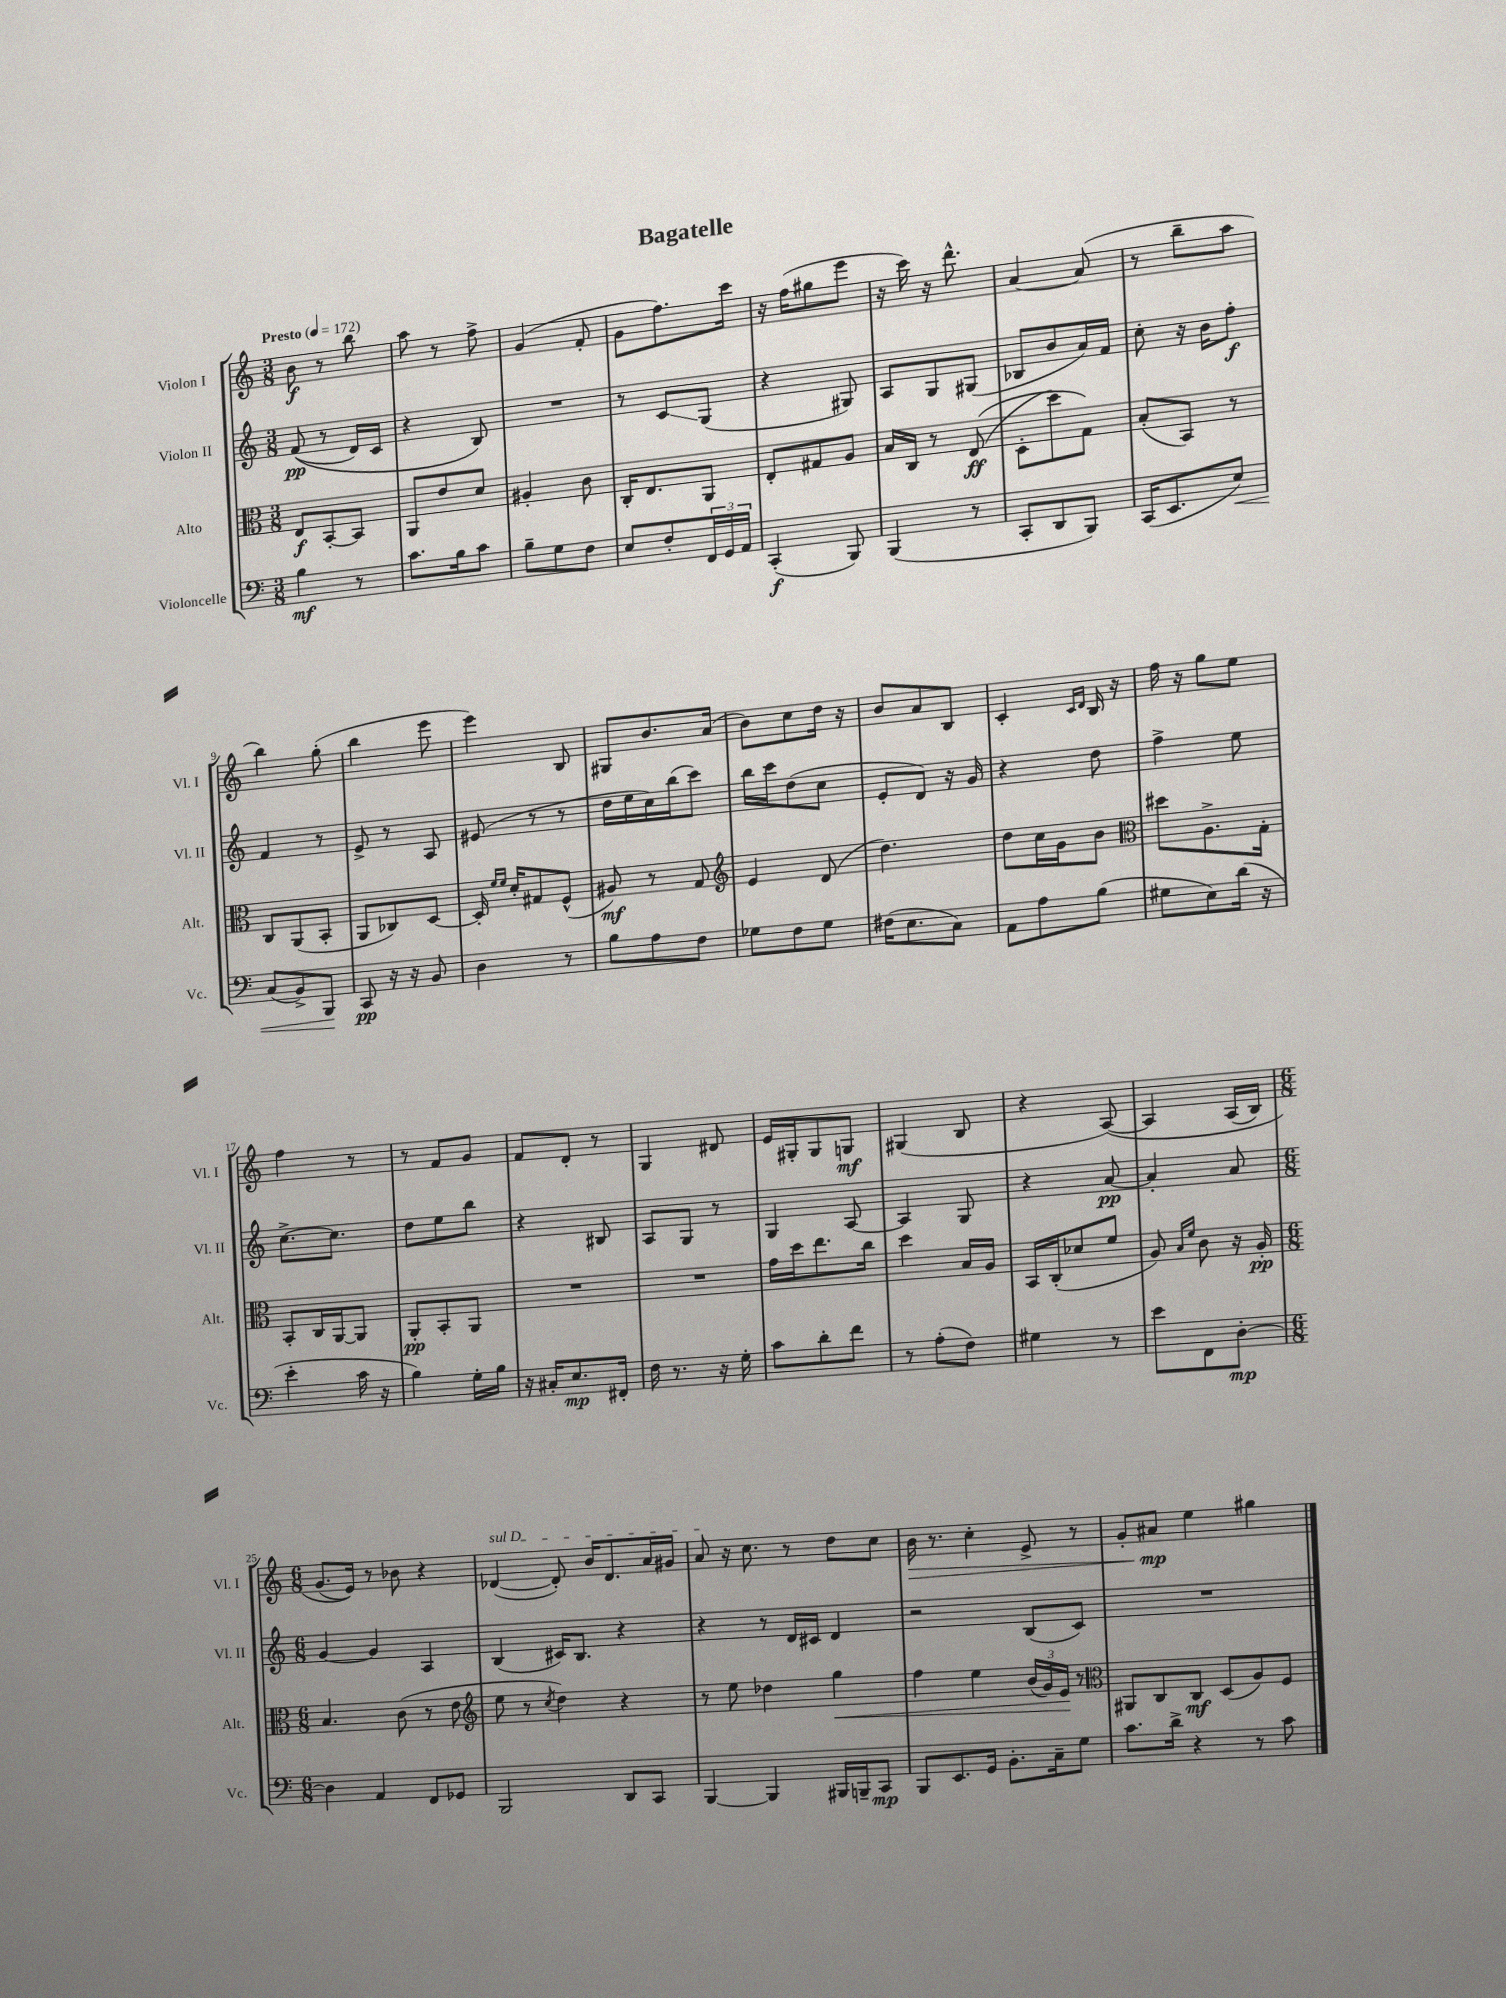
\header { title = "Bagatelle" }
<<
\new StaffGroup <<
\new Staff = "s0" \with { instrumentName = "Violon I" shortInstrumentName = "Vl. I" } {
    \clef treble \key c \major \numericTimeSignature \time 3/8 \tempo "Presto" 4 = 172
    b'8\f r8 b''8 |
    a''8 r8 f''8-> |
    g'4( f'8-. |
    g'8 f''8.) c'''16 |
    r16 f''16( gis''8 e'''8 |
    r16 c'''16) r16 d'''8.-^ |
    a'4~ a'8( |
    r8 b''8-- a''8 |
    b''4) g''8-.( |
    b''4 e'''8 |
    e'''4) b8 |
    gis8 b'8. a'16( |
    b'8) c''8 d''16 r16 |
    b'8 a'8 b8 |
    c'4-. \grace { c'16 d'16 } b16 r16 |
    f''16 r16 g''8 e''8 |
    f''4 r8 |
    r8 f'8 g'8 |
    f'8 d'8-. r8 |
    g4 dis'8 |
    e'16 gis16-. gis8 g8\mf |
    gis4( b8 |
    r4 a8~)\( |
    a4 a16( b16) |
    \numericTimeSignature \time 6/8 g'8.( e'16)\) r8 bes'8 r4 |
    \once \override TextSpanner.bound-details.left.text = \markup { \italic "sul D" } des'4~\startTextSpan( des'8-.) b'16 des'8. a'16 gis'16 |
    a'8\stopTextSpan r16 c''8. r8 d''8 c''8 |
    b'16\> r8. c''4-. e'8-> r8 |
    g'8-. ais'8\mp\! e''4 gis''4 \bar "|." |
}
\new Staff = "s1" \with { instrumentName = "Violon II" shortInstrumentName = "Vl. II" } {
    \clef treble \key c \major \numericTimeSignature \time 3/8
    f'8\pp(\( r8 d'16) c'16 |
    r4 b8\) |
    R4. |
    r8 c'8\glissando g8( |
    r4 gis8) |
    a8 g8 gis8( |
    bes8 b'8 a'16) f'16 |
    c''8-. r16 b'16 f''8-.\f |
    f'4 r8 |
    e'8-> r8 a8 |
    eis'8( r8 r8 |
    d''16 e''16 c''16) b''16( c'''8) |
    b''16 c'''16 d''8( c''8 |
    e'8-. d'8) r16 g'16 |
    r4 d''8 |
    f''4-> e''8 |
    c''8.~-> c''8. |
    d''8 e''8 b''8 |
    r4 bis8 |
    a8 g8 r8 |
    g4 a8~ |
    a4 g8 |
    r4 a'8~\pp |
    a'4-. a'8 |
    \numericTimeSignature \time 6/8 g'4~ g'4 a4 |
    b4( cis'16) b8. r4 |
    r4 r8 d'16 cis'16 d'4 |
    r2 b8( c'8) |
    R2. \bar "|." |
}
\new Staff = "s2" \with { instrumentName = "Alto" shortInstrumentName = "Alt." } {
    \clef alto \key c \major \numericTimeSignature \time 3/8
    e8\f b,8~-. b,8 |
    a,8 e'8 d'8 |
    ais4-. c'8 |
    c16-. e8. a,8 |
    e8-. gis8 a8 |
    b16 c16 r8 e8\ff(\( |
    d8-. d''8) g8\) |
    b8-.( b,8) r8 |
    c8 a,8( b,8-. |
    a,8 ces8) d8~ |
    d16-. \grace { f'16 f'16 } d'16-. gis8 f8-^( |
    ais8\mf) r8 g8 |
    \clef treble e'4 d'8( |
    d''4.) |
    d''8 c''16 g'16 b'8 |
    \clef alto dis''8 a8.-> g16-. |
    b,8-. c16 a,16~ a,8 |
    a,8-.\pp b,8-. a,8 |
    R4. |
    R4. |
    g'16 d''16 e''8. c''16 |
    d''4 b16 a16 |
    b,16 c16-.( des'8 f'8 |
    a8) \grace { b16 f'16 } c'8 r16 a16-.\pp |
    \numericTimeSignature \time 6/8 b4. c'8( r8 e'8 |
    \clef treble e''8 r8 \acciaccatura { c''8 } d''4) r4 |
    r8 e''8 des''4 g''4\< |
    f''4 e''4 \tuplet 3/2 { b'16( g'16) e'16\! } r8 |
    \clef alto ais,8 c8 c8\mf d8( a8) f8 \bar "|." |
}
\new Staff = "s3" \with { instrumentName = "Violoncelle" shortInstrumentName = "Vc." } {
    \clef bass \key c \major \numericTimeSignature \time 3/8
    b4\mf r8 |
    c'8. b16 c'8 |
    b8-- g8 f8 |
    e8 f8-. \tuplet 3/2 { f,16 g,16 a,16 } |
    c,4-.\f( b,,8) |
    b,,4( r8 |
    c,8-. d,8 b,,8) |
    c,16( e,8. e8\<) |
    c8( b,8->) b,,8\! |
    c,8\pp r16 r16 b,8 |
    d4 r8 |
    b8 a8 f8 |
    ges8 f8 ges8 |
    fis16( e8. c8) |
    a,8 a8 b8( |
    gis8 e8) d'16( r16 |
    e'4-. c'16 r16 |
    b4) g16-. b16 |
    r16 cis16-. e8.\mp fis,16-. |
    f16 r8. r16 g16-. |
    c'8 d'8-. f'8 |
    r8 a8-.( f8) |
    gis4 r8 |
    e'8 f,8 d8~-.\mp |
    \numericTimeSignature \time 6/8 d4 a,4 f,8 ges,8 |
    b,,2 d,8 c,8 |
    b,,4~ b,,4 bis,,16 b,,16-- c,8\mp |
    b,,8 e,8. g,16 b,8.-. c16-- g8 |
    c'8. d'16-> r4 r8 c'8 \bar "|." |
}
>>
>>
